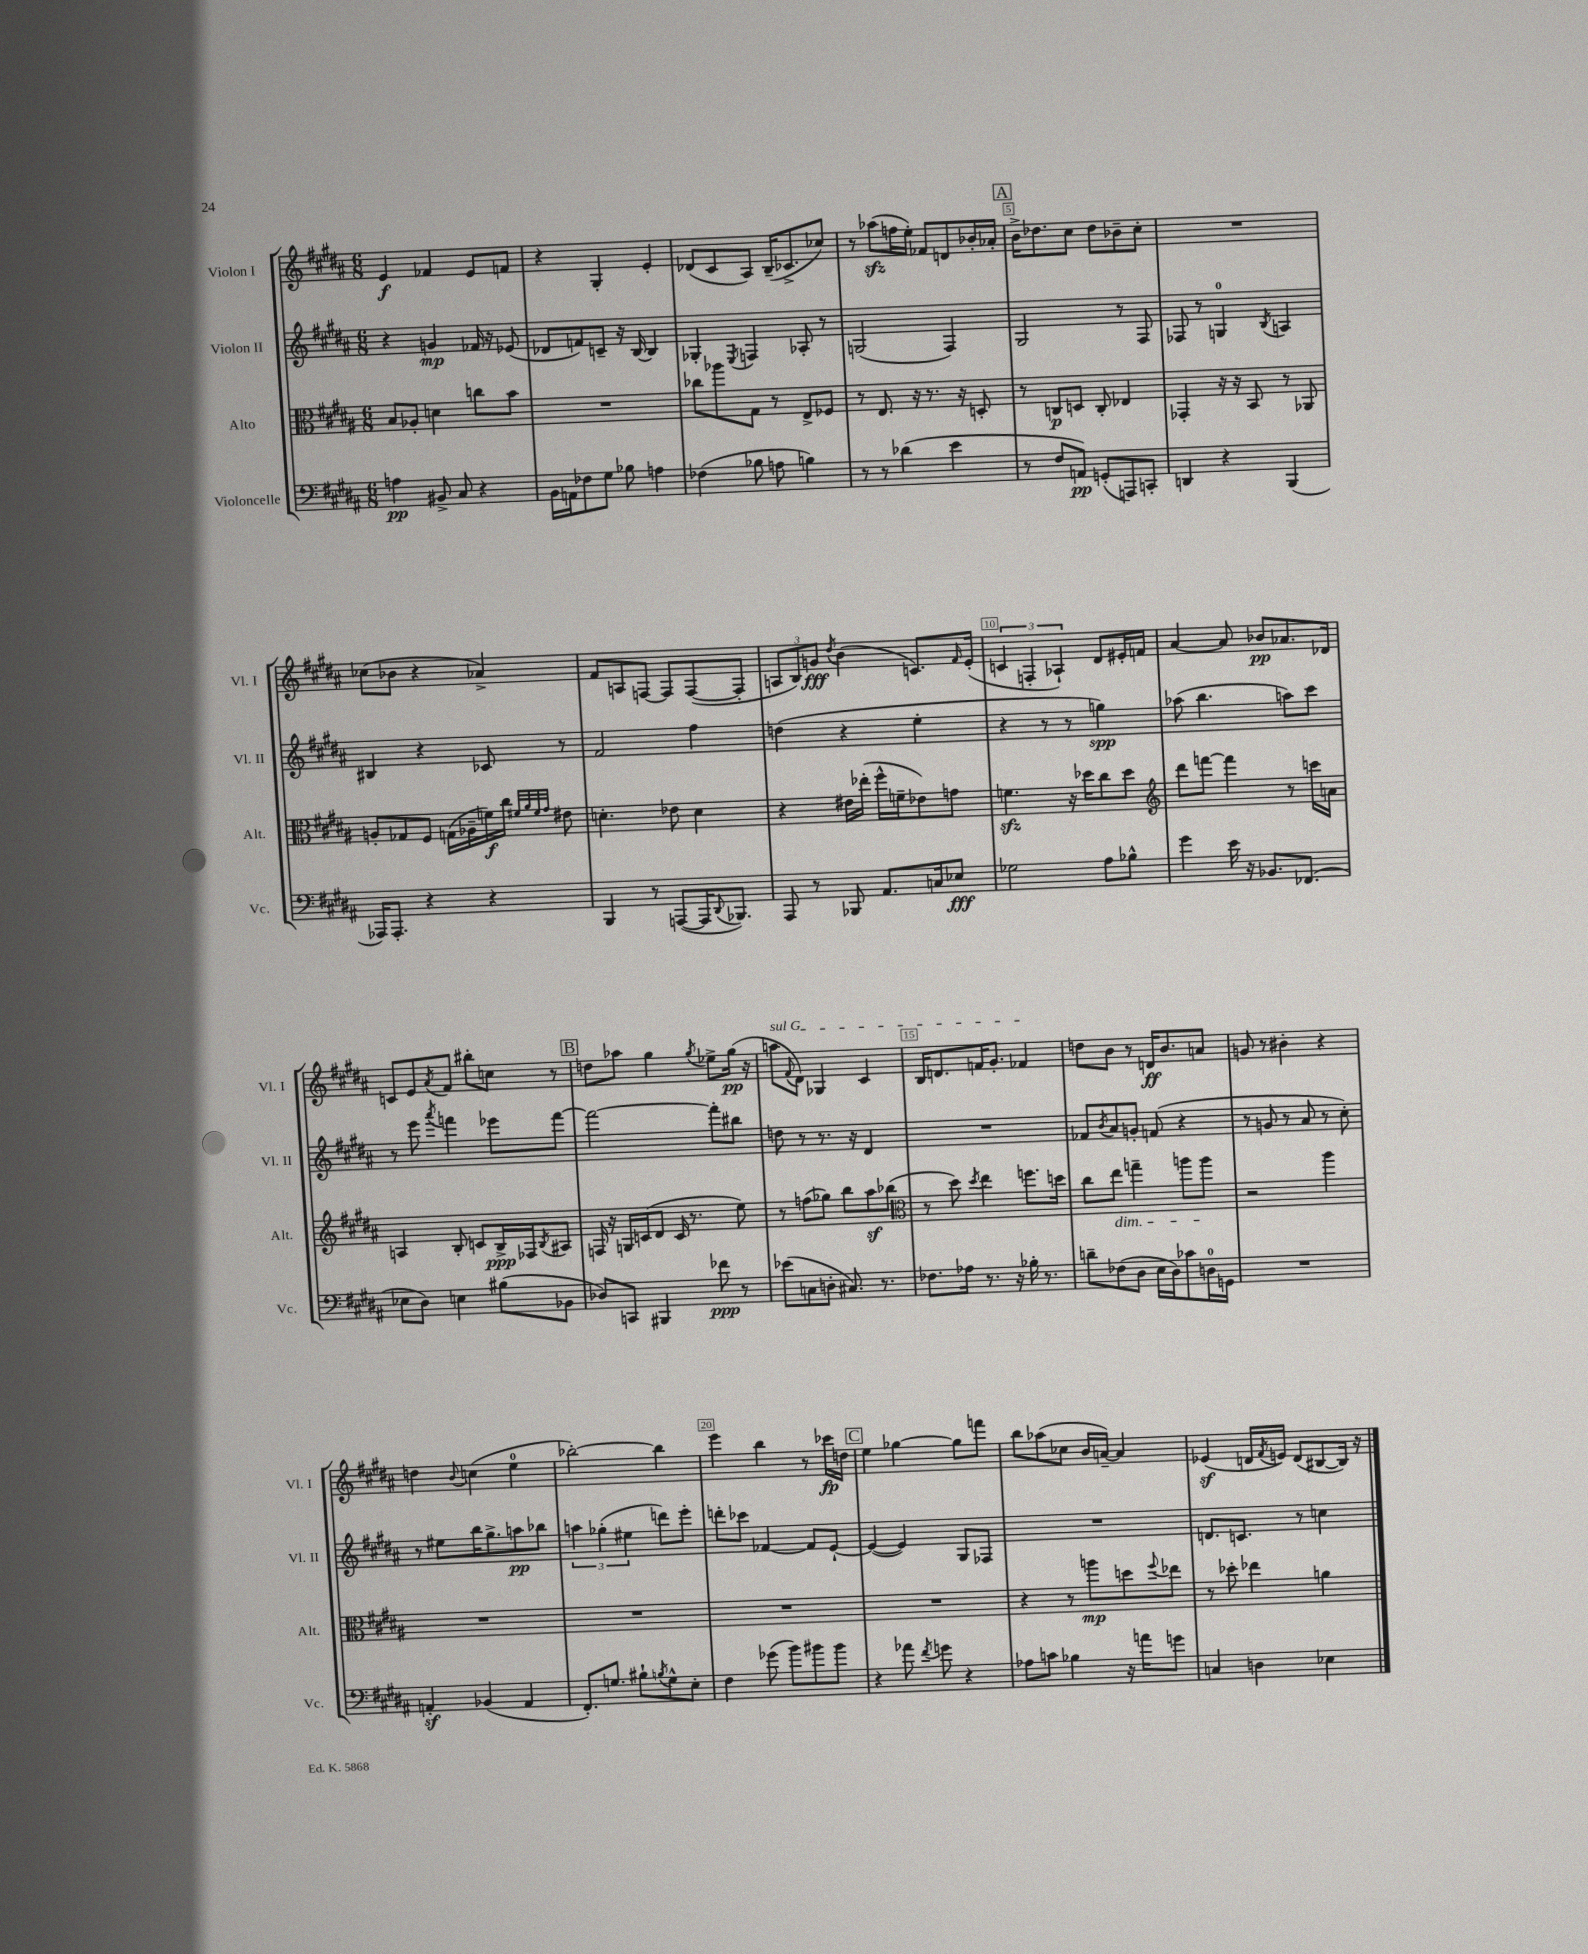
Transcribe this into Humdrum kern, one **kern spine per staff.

**kern	**kern	**kern	**kern
*staff4	*staff3	*staff2	*staff1
*clefF4	*clefC3	*clefG2	*clefG2
*k[f#c#g#d#a#]	*k[f#c#g#d#a#]	*k[f#c#g#d#a#]	*k[f#c#g#d#a#]
*M6/8	*M6/8	*M6/8	*M6/8
4A	8B	4r	4e
.	8A-'	.	.
8BB#^	4d	4g	4f-
8C#	.	.	.
4r	8cc	16f-	8e
.	.	16r	.
.	8b	(8e-	8f
=	=	=	=
16BB	2.r	8d-	4r
16AA	.	.	.
8F-	.	8f)	.
8G#	.	8c~	4G#'
8B-	.	16r	.
.	.	[16B	.
4A	.	4B]	4e'
=	=	=	=
(4F-	8cc-	4G-'	(8d-
.	8aa-	.	8c#
.	.	8qE	.
8B-	8G#	4F	8A#)
8A	8r	.	(16B~
.	.	.	8.c-^
4B)	8E^	8A-'	.
.	8F-	8r	8cc-)
=	=	=	=
8r	8r	(2G	8r
8r	8.E	.	(8aa-
(4d-	.	.	16ff
.	16r	.	16ee')
.	8.r	.	8f-
4e	.	4F#)	8d
.	16r	.	.
.	8D'	.	16b-'
.	.	.	16a-'
=	=	=	=
8r	8r	2G#	16b^
.	.	.	8.dd-
8F#	8C	.	.
8AA)	8D	.	8cc#
(8GG'	8C'	.	8dd-
8AAA)	4E-	8r	8b-~
8CC'	.	8F#	8cc#'
=	=	=	=
4DD	4GG-'	8F-	2.r
.	.	8r	.
4r	16r	4G	.
.	16r	.	.
.	8BB	.	.
.	.	8qB	.
(4BBB	8r	4A	.
.	8AA-	.	.
=	=	=	=
16AAA-)	8A'	4B#	(8cc-
8.AAA-'	.	.	.
.	8G-	.	8b-
4r	8F#	4r	4r
.	(16G	.	.
.	16A-~	.	.
4r	16f)	8c-	4a-^)
.	16cc#	.	.
.	32qqf#	.	.
.	32qqa#	.	.
.	32qqf#	.	.
.	32qqg#	.	.
.	8e#	8r	.
=	=	=	=
4BBB	4.d'	2f#	8f#
.	.	.	8A
8r	.	.	[8F
([8AAA	8e-	.	8F]
16AAA]	4d	4ff#	([8F
8qqDD#	.	.	.
8.BBB-)	.	.	.
.	.	.	8F']
=	=	=	=
8AAA#	4r	(4dd	12A
.	.	.	12B)
8r	.	.	.
.	.	.	12g
.	.	.	8qdd#
8BBB-	16e#	4r	(4b
.	(16ee-'	.	.
8.AA#	16ff#^^	.	.
.	16f~	.	.
.	8e-)	4ee'	8.c)
16C	.	.	.
8E-	8g	.	.
.	.	.	16qqf#
.	.	.	(16e'
=	=	=	=
2G-	4.f	4r	6c
.	.	.	6F'
.	.	8r	.
.	.	.	6A-`)
.	16r	8r	.
.	16dd-	.	.
8A#	8cc#	4gg)	8d#
8B-^^	8dd-	.	16e#'
.	.	.	16f
=	=	=	=
*	*clefG2	*	*
4g#	8ddd#	(8aa-	[4a#
.	[8fff	4.bb	.
16e	4fff]	.	8a#]
16r	.	.	.
8.BB-	.	.	8b-
.	8r	8aa)	8.a-
(8.FF-	.	.	.
.	16ccc	8ccc#	.
.	16a	.	16d-
=	=	=	=
8E-	4A	8r	8c
8D#)	.	8eee	8e
.	.	8qaaa#	8qa#
4E	8B'	4fff	8f#
.	8c	.	8bb#'
(8B#	16B^	8eee-	8cc
.	16F-	.	.
.	8qB	.	.
8BB-	8A#	[8fff	8r
=	=	=	=
8D-)	16F	2fff_	8dd
.	16r	.	.
8CC	16G	.	8aa-
.	(16c	.	.
4BBB#	8d#	.	4gg#
.	16c	.	.
.	8.r	.	.
.	.	.	8qgg#
8f-	.	8fff']	8ee-^
8r	8ee)	8bb#	(16gg#
.	.	.	16r
=	=	=	=
(8e-	8r	8dd	8aa
.	.	.	8qqf#
8C	(8ff	8r	8d#)
8D'	8gg-)	8.r	4G-
8.C#)	8bb	.	.
.	.	16r	.
.	8aa#	4d#	4c#
8.r	.	.	.
.	(8bb-	.	.
=	=	=	=
*	*clefC3	*	*
8.F-	8r	2.r	16B
.	.	.	8.d
.	8dd#)	.	.
16A-	.	.	.
.	8qdd#	.	.
8.r	4ee	.	16f
.	.	.	8.g#'
16r	.	.	.
16B-'	8.ff	.	4f-
8.r	.	.	.
.	16dd	.	.
=	=	=	=
8d~	8cc#	8f-	8dd
.	.	8qb	.
(8F-	8ee	8a#	8b
8D#	4gg~	8g'	8r
16E	.	(8f	16d
16D#)	.	.	8.b
8c-	8aa	4r	.
16D	8aa	.	8a
16GG	.	.	.
=	=	=	=
2.r	2r	8r	8g
.	.	8g	8r
.	.	8r	4b#'
.	.	8a#	.
.	4aa#	8r	4r
.	.	8cc#')	.
=	=	=	=
4AA'	2.r	8r	4dd
.	.	8ee#	.
.	.	.	8qqb
(4BB-	.	16bb	(4cc
.	.	8.gg#^	.
4AA	.	8aa	4ee
.	.	8bb-	.
=	=	=	=
8.FF#')	2.r	6aa	[2bb-')
.	.	(6gg-'	.
8.G	.	.	.
.	.	6ee#	.
8B#`	.	.	.
8qB	.	.	.
8G^^	.	8ddd)	4bb-]
8E'	.	8eee'	.
=	=	=	=
4F#	2.r	8ddd'	4eee
.	.	8ccc-	.
(8g-	.	[4f-	4bb
8b)	.	.	.
8b#	.	8f-]	8r
8b#	.	[8e`	16ccc-
.	.	.	16dd
=	=	=	=
4r	2.r	(4e_	4ee
8a-	.	4e])	[4gg-
8qf#	.	.	.
8g	.	.	.
4r	.	8G#	8gg-]
.	.	8F-	8fff
=	=	=	=
8A-	4r	2.r	8bb
8c	.	.	(8aa-
4B-	8r	.	8cc-
.	8aa	.	16b
.	.	.	[16a~)
16r	8dd	.	4a]
16a	.	.	.
.	8qqff#	.	.
8g	8ee-	.	.
=	=	=	=
4C	8r	8.d	(4e-
.	8dd-'	.	.
.	.	8.c	.
4D	4ee-	.	16d
.	.	.	8qf#
.	.	.	16e)
.	.	8r	(8d
4E-	4a	4cc	[8B#
.	.	.	16B#])
.	.	.	16r
==	==	==	==
*-	*-	*-	*-
